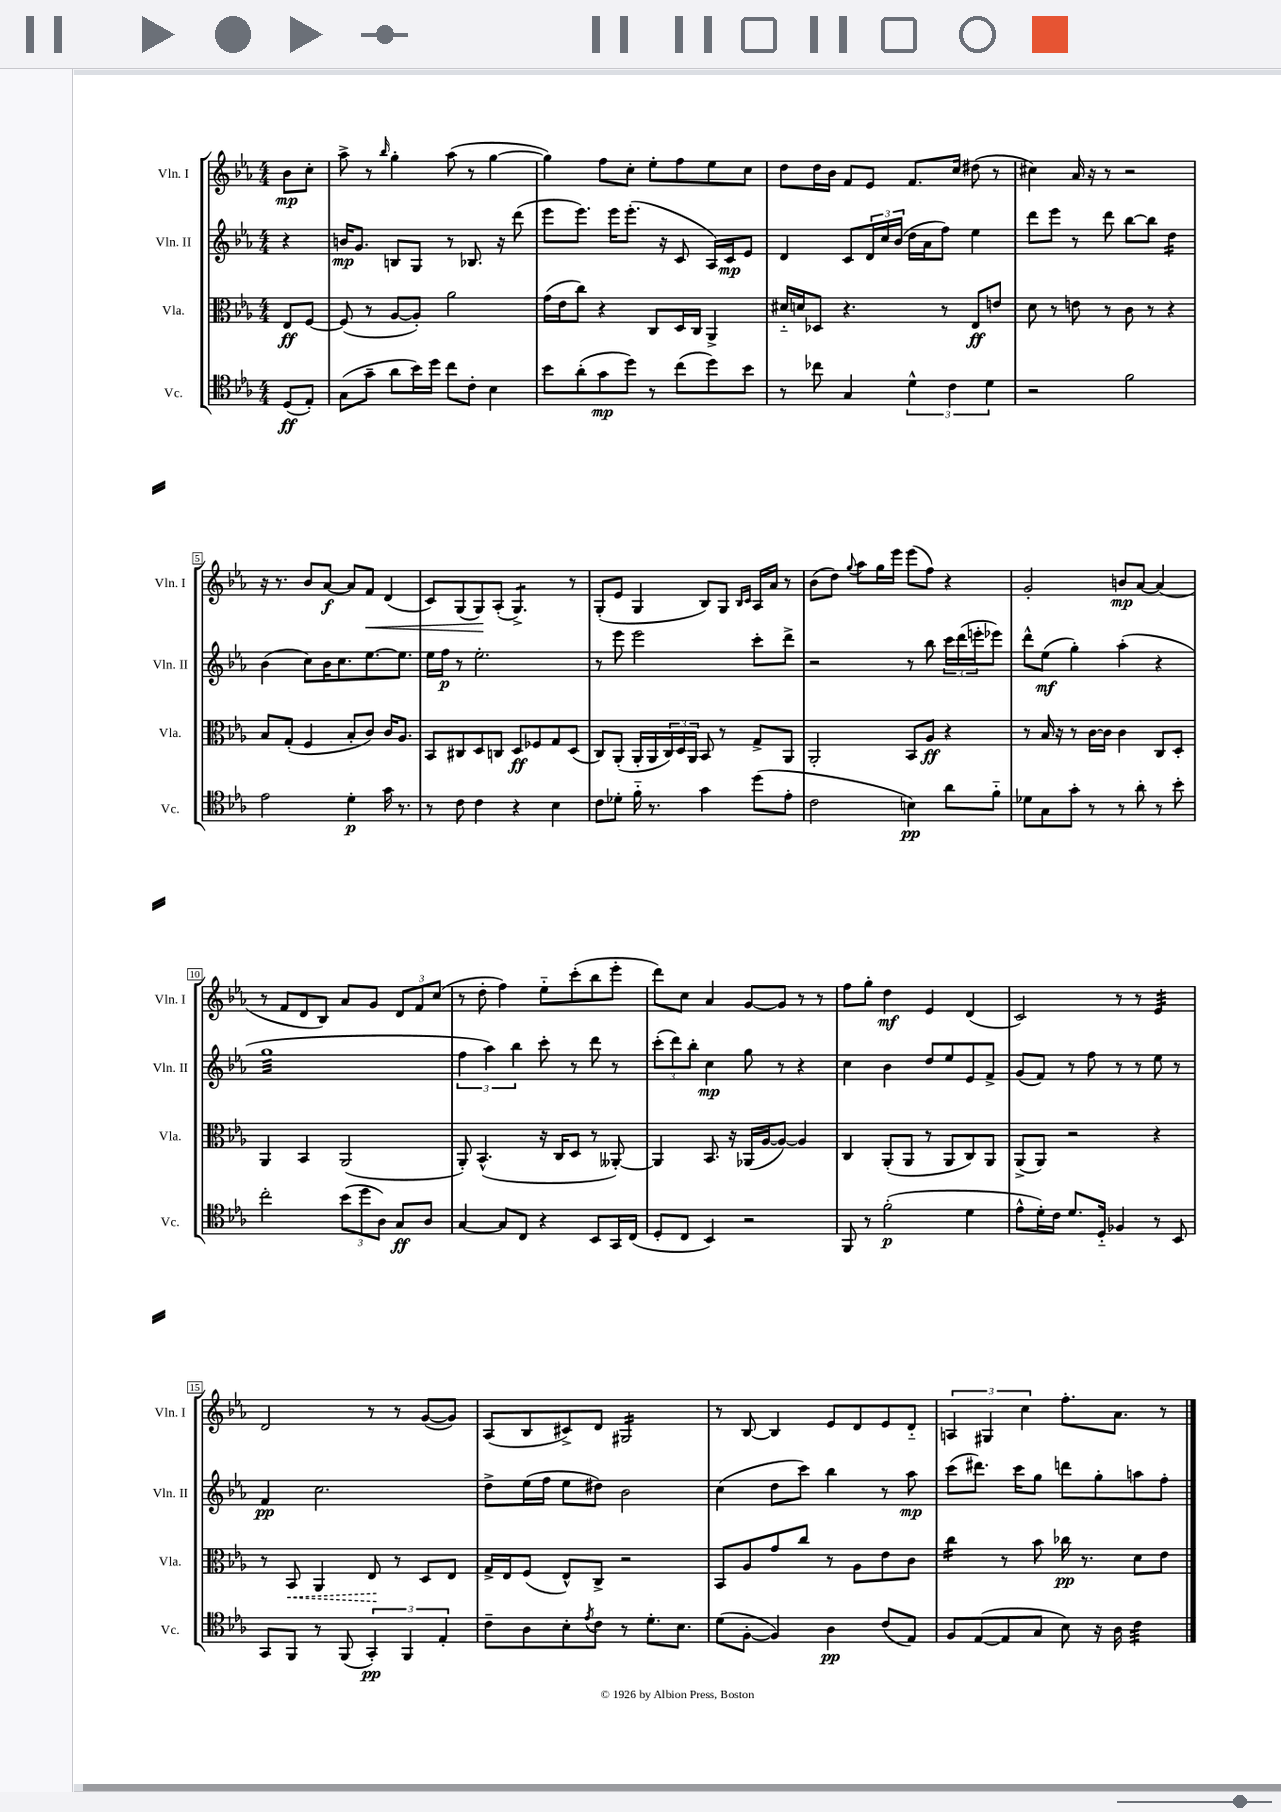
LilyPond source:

<<
\new StaffGroup <<
\new Staff = "s0" \with { instrumentName = "Vln. I" shortInstrumentName = "Vln. I" } {
    \clef treble \key ees \major \numericTimeSignature \time 4/4 \partial 4
    bes'8\mp c''8-. |
    aes''8-> r8 \grace { bes''16 } g''4-. aes''8( r8 g''4~ |
    g''4) f''8 c''8-. ees''8-. f''8 ees''8 c''8 |
    d''8 d''16 bes'16 f'8 ees'8 f'8. c''16 dis''8( r8 |
    cis''4) aes'16 r16 r8 r2 |
    r16 r8. bes'8 aes'8~\f aes'8 f'8\< d'4( |
    c'8) g8( g8\!) aes8-.( g4.:8->) r8 |
    g8-.( ees'8 g4 bes8) g8 \grace { bes16 c'16 } aes16 aes'16 r8 |
    bes'8( d''8) \appoggiatura { g''8 } aes''8 g''16 ees'''16 ees'''8( f''8) r4 |
    g'2-. b'8\mp aes'8~ aes'4( |
    r8 f'8 d'8 bes8) aes'8 g'8 \tuplet 3/2 { d'8 f'8 c''8( } |
    r8 d''8-. f''4) ees''8-_ c'''8-.( bes''8 ees'''8-. |
    d'''8) c''8 aes'4 g'8~ g'8 r8 r8 |
    f''8 g''8-. d''4\mf ees'4 d'4( |
    c'2) r8 r8 ees'4:32 |
    d'2 r8 r8 g'8~( g'8) |
    aes8( bes8 cis'8->) d'8 gis2:16 |
    r8 bes8~ bes4 ees'8 d'8 ees'8 d'8-_ |
    \tuplet 3/2 { a4 gis4 c''4 } f''8.-. aes'8. r8 \bar "|." |
}
\new Staff = "s1" \with { instrumentName = "Vln. II" shortInstrumentName = "Vln. II" } {
    \clef treble \key ees \major \numericTimeSignature \time 4/4 \partial 4
    r4 |
    b'16\mp g'8. b8 g8 r8 bes8. r16 d'''8( |
    ees'''8 ees'''8.) ees'''16 ees'''8.-.( r16 c'8 aes16) c'16\mp ees'8 |
    d'4 c'8 \tuplet 3/2 { d'16 c''16 bes'16( } d''16 aes'16 f''8) ees''4 |
    d'''8 ees'''8 r8 d'''8 bes''8~ bes''8 d''4:16 |
    bes'4( c''8) bes'16 c''8. ees''8.~ ees''8. |
    ees''16 f''16\p r8 ees''2.-. |
    r8 ees'''8 ees'''2 c'''8-. d'''8-> |
    r2 r8 bes''8 \tuplet 3/2 { c'''16 d'''16( e'''16-. } ees'''8) |
    d'''8-^ ees''8\mf( g''4-.) aes''4-.( r4 |
    g''1:32 |
    \tuplet 3/2 { f''4 aes''4) bes''4 } c'''8-. r8 d'''8 r8 |
    \tuplet 3/2 { c'''8-.( d'''8) bes''8-. } c''4\mp g''8 r8 r4 |
    c''4 bes'4 d''8 ees''8 ees'8 f'8-> |
    g'8( f'8) r8 f''8 r8 r8 ees''8 r8 |
    f'4\pp c''2. |
    d''8-> ees''16( f''16 ees''8 dis''8) bes'2 |
    c''4( d''8 c'''8) bes''4 r8 aes''8\mp |
    c'''8( dis'''8.) c'''16 g''8 d'''8 g''8-. a''8 f''8-. \bar "|." |
}
\new Staff = "s2" \with { instrumentName = "Vla." shortInstrumentName = "Vla." } {
    \clef alto \key ees \major \numericTimeSignature \time 4/4 \partial 4
    ees8\ff f8~ |
    f8( r8 aes8~ aes8-.) aes'2 |
    g'16( ees'16 c''8) r4 c8 d16 c16 aes,4-> |
    dis'16-_ d'16 des8 r4. r8 ees8\ff e'8 |
    d'8 r8 e'8 r8 c'8 r8 r4 |
    bes8 g8-.( f4 bes8-. c'8) c'16 aes8. |
    bes,8 cis8 d8 c8 d8\ff fes8 g8 d8( |
    c8) aes,8-.( aes,16-. aes,16 \tuplet 3/2 { c16) d16 aes,16 } bes,8 r8 g8-> aes,8 |
    aes,2-. bes,8 aes8\ff r4 |
    r8 bes16 r16 r8 c'16~ c'16 c'4 c8 d8-. |
    aes,4 bes,4 aes,2( |
    aes,8-.) bes,4.-^( r16 c16 d8 r8 aeses,8~-.) |
    aeses,4 bes,8. r16 aes,16( aes16~ aes8~) aes4 |
    c4 aes,8-.( aes,8 r8 aes,8 c8) aes,8 |
    aes,8->( aes,8) r2 r4 |
    r8 \once \override Hairpin.style = #'dashed-line bes,8\< aes,4 ees8\! r8 d8 ees8 |
    g16-> ees16 f8( ees8-^) c8-> r2 |
    bes,8 aes8 g'8 c''8 r8 aes8 ees'8 c'8 |
    c''4:16 r8 bes'8 ces''16\pp r8. d'8 ees'8 \bar "|." |
}
\new Staff = "s3" \with { instrumentName = "Vc." shortInstrumentName = "Vc." } {
    \clef tenor \key ees \major \numericTimeSignature \time 4/4 \partial 4
    d8\ff( ees8-.) |
    g8( g'8-- aes'8 bes'16) d''16 c''8 c'8-. bes4 |
    bes'8 aes'8-.( g'8\mp d''8) r8 c''8( d''8) bes'8 |
    r8 ces''8 g4 \tuplet 3/2 { d'4-^ c'4 d'4 } |
    r2 f'2 |
    ees'2 d'4-.\p g'16 r8. |
    r8 c'8 c'4 r4 bes4 |
    c'8 des'8-. f'16-_ r8. g'4 d''8( ees'8-. |
    c'2 b4\pp) aes'8 f'8-_ |
    des'8 g8 g'8-. r8 r8 aes'8-. r8 bes'8-. |
    c''2-. \tuplet 3/2 { bes'8( d''8 aes8) } g8\ff aes8 |
    g4~ g8 c8 r4 bes,8 g,16 c16( |
    d8-. c8 bes,4) r2 |
    f,8 r8 f'2-.\p( d'4 |
    ees'8-^ d'16-.) c'16 d'8. d16-_ fes4 r8 bes,8 |
    g,8 f,8 r8 f,8( \tuplet 3/2 { g,4-.\pp) f,4 ees4-. } |
    c'8-- aes8 bes8-. \acciaccatura { ees'8 } c'8 r8 d'8.-. bes8. |
    d'8( f8~-. f4) aes4\pp c'8( ees8) |
    f8 ees8~( ees8 g8 bes8) r16 aes16 c'4:32 \bar "|." |
}
>>
>>
\layout { \context { \Score \override BarNumber.stencil = #(make-stencil-boxer 0.1 0.3 ly:text-interface::print) } }
